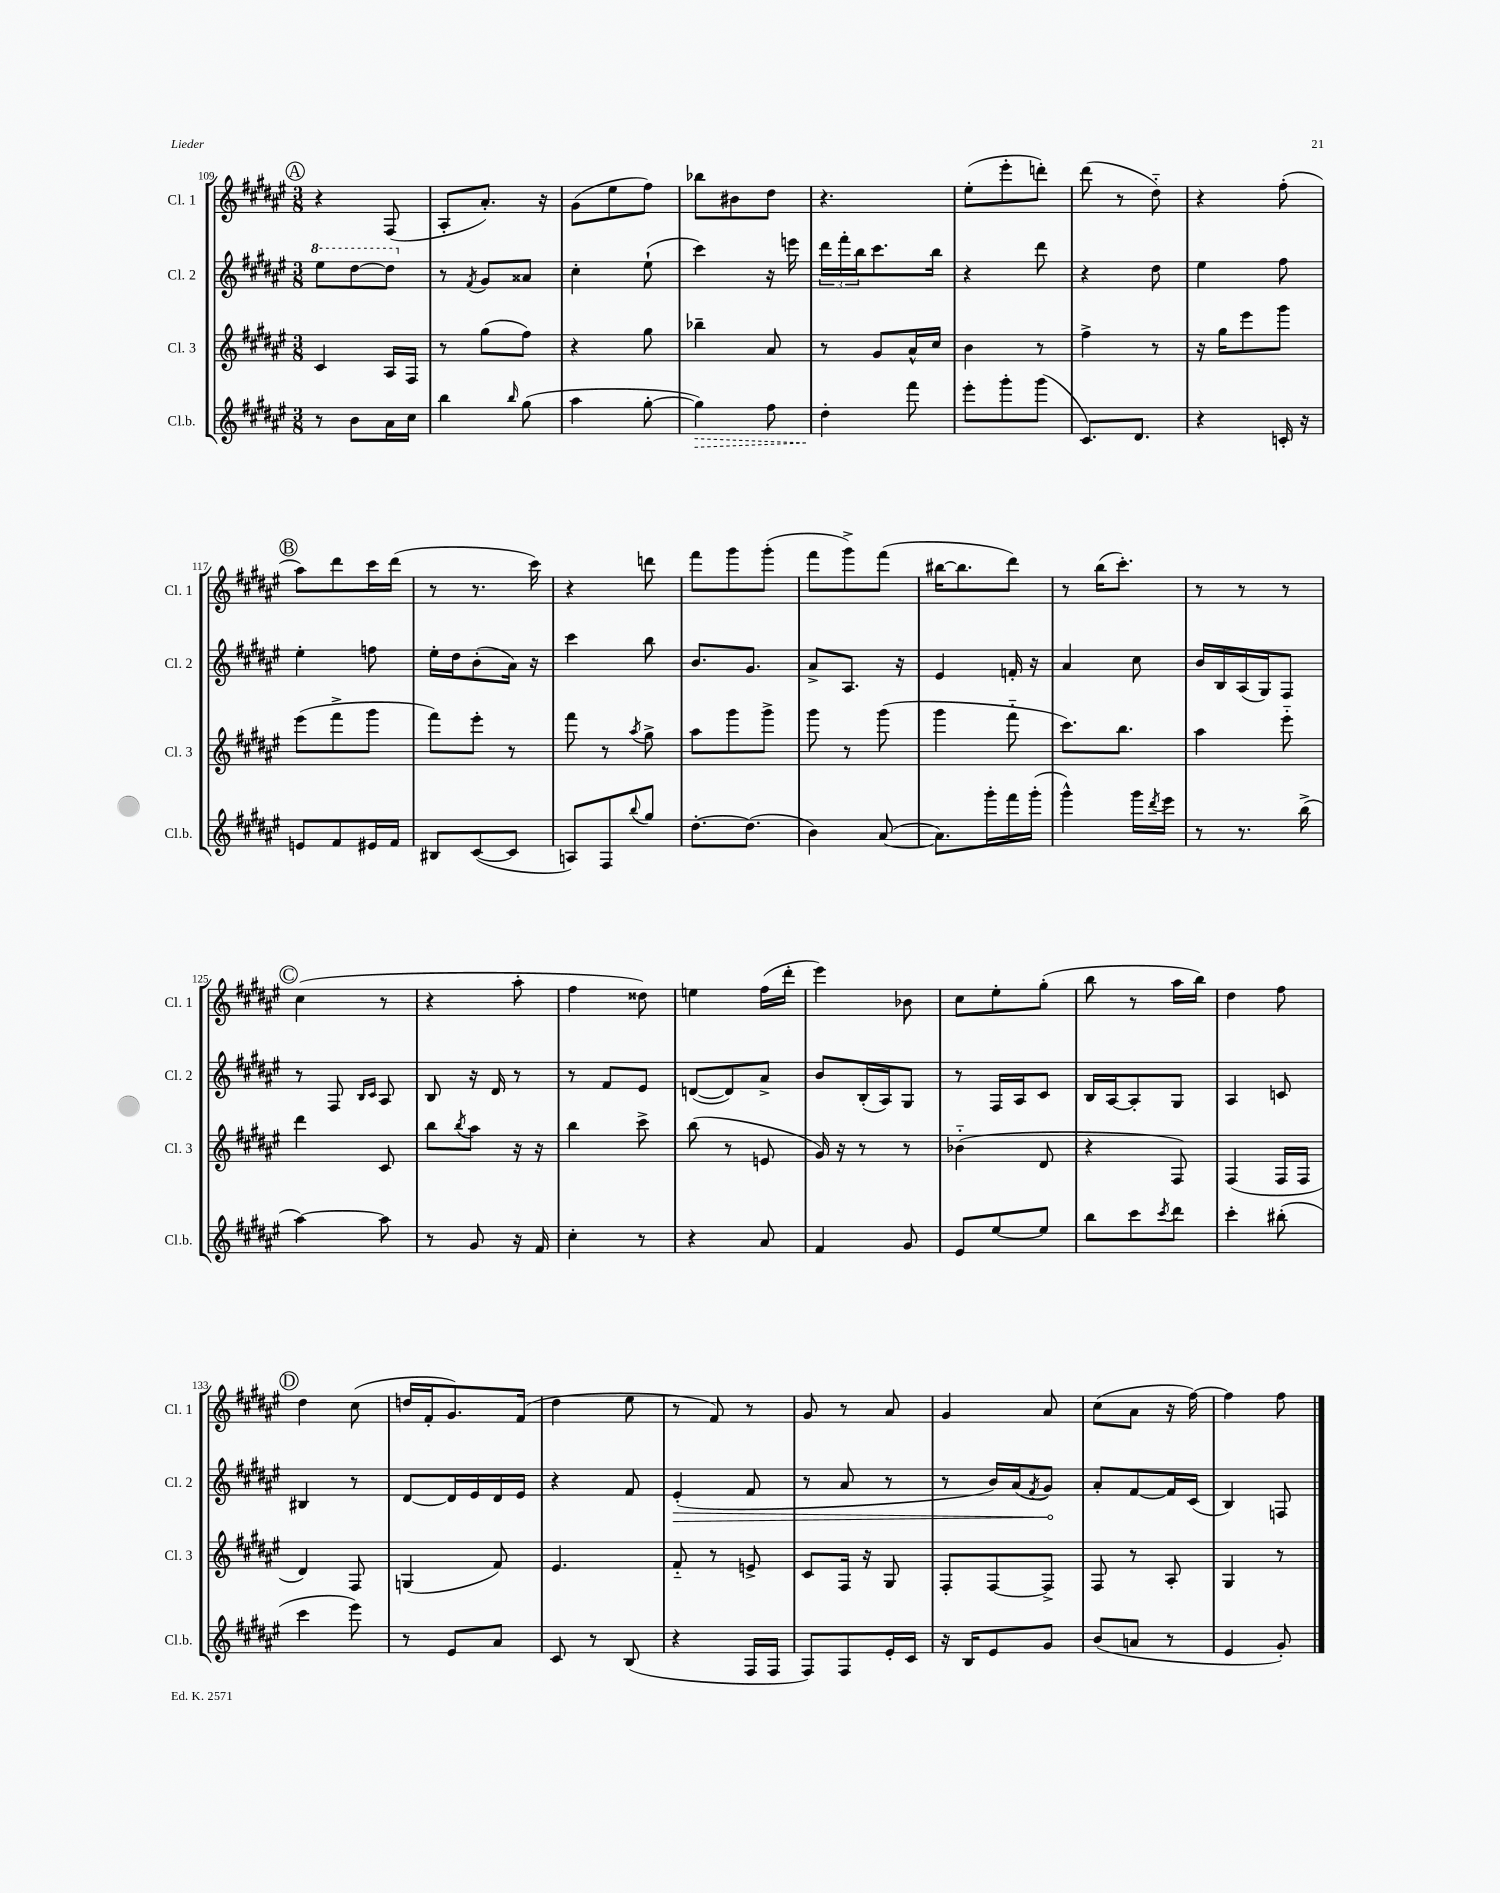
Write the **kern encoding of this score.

**kern	**kern	**kern	**kern
*staff4	*staff3	*staff2	*staff1
*clefG2	*clefG2	*clefG2	*clefG2
*k[f#c#g#d#a#e#]	*k[f#c#g#d#a#e#]	*k[f#c#g#d#a#e#]	*k[f#c#g#d#a#e#]
*M3/8	*M3/8	*M3/8	*M3/8
8r	4c#	8eee#	4r
8b	.	[8ddd#	.
16a#	16A#	8ddd#]	(8F#
16cc#	16F#	.	.
=	=	=	=
4bb	8r	8r	8A#'
.	.	8qf#	.
.	(8gg#	8g#	8.a#')
16qqbb	.	.	.
(8gg#	8ff#)	8a##	.
.	.	.	16r
=	=	=	=
4aa#	4r	4cc#'	(8g#
.	.	.	8ee#
[8gg#'	8gg#	(8ee#`	8ff#)
=	=	=	=
4gg#])	4bb-~	4ccc#)	8bb-
.	.	.	8b#
8ff#	8a#	16r	8dd#
.	.	16eee	.
=	=	=	=
4dd#'	8r	24ddd#	4.r
.	.	24fff#'	.
.	.	24bb	.
.	8g#	8.ccc#	.
8fff#	16a#^^	.	.
.	16cc#	16bb	.
=	=	=	=
8eee#'	4b	4r	(8ee#'
8ggg#'	.	.	8eee#'
(8ggg#	8r	8ddd#	8ddd')
=	=	=	=
8.c#)	4ff#^	4r	(8ddd#
.	.	.	8r
8.d#	.	.	.
.	8r	8dd#	8dd#'~)
=	=	=	=
4r	16r	4ee#	4r
.	16gg#	.	.
.	8eee#	.	.
16c'	8ggg#	8ff#	(8ff#'
16r	.	.	.
=	=	=	=
8e	(8eee#	4ee#'	8aa#)
8f#	8fff#^	.	8ddd#
16e#	8ggg#	8ff	16ccc#
16f#	.	.	(16ddd#
=	=	=	=
8B#	8fff#)	16ee#'	8r
.	.	16dd#	.
([8c#	8eee#'	(8b'	8.r
8c#]	8r	16a#)	.
.	.	16r	16ccc#)
=	=	=	=
8A)	8fff#	4ccc#	4r
8F#	8r	.	.
8qqbb	8qaa#	.	.
8gg#	8gg#^	8bb	8ddd
=	=	=	=
[8.dd#'	8aa#	8.b	8fff#
.	8ggg#	.	8ggg#
(8.dd#]	.	8.g#	.
.	8ggg#^	.	(8ggg#'
=	=	=	=
4b)	8ggg#	8a#^	8fff#
.	8r	8.A#	8ggg#^)
([8a#	(8ggg#	.	(8fff#
.	.	16r	.
=	=	=	=
8.a#])	4ggg#	4e#	[16bb#
.	.	.	8.bb#]
16ggg#'	.	.	.
16fff#	8fff#'~	16f'	8ddd#)
(16ggg#'	.	16r	.
=	=	=	=
4ggg#^^)	8.ccc#)	4a#	8r
.	.	.	(16bb
.	8.bb	.	8.ccc#')
16ggg#	.	8cc#	.
8qddd#	.	.	.
16eee#	.	.	.
=	=	=	=
8r	4aa#	16b	8r
.	.	16B	.
8.r	.	(16A#	8r
.	.	16G#)	.
.	8eee#'~	8F#	8r
(16bb^	.	.	.
=	=	=	=
[4aa#)	4ddd#	8r	(4cc#
.	.	8F#	.
.	.	16qqB	.
.	.	16qqc#	.
8aa#]	8c#	8A#	8r
=	=	=	=
8r	8bb	8B	4r
.	8qbb	.	.
8g#	8aa#	16r	.
.	.	16d#	.
16r	16r	8r	8aa#'
16f#	16r	.	.
=	=	=	=
4cc#'	4bb	8r	4ff#
.	.	8f#	.
8r	8ccc#^	8e#	8dd##)
=	=	=	=
4r	(8bb	([8d	4ee
.	8r	8d])	.
8a#	8e	8a#^	(16ff#
.	.	.	16ddd#'
=	=	=	=
4f#	16g#)	8b	4eee#)
.	16r	.	.
.	8r	(16B'	.
.	.	16A#)	.
8g#	8r	8G#	8b-
=	=	=	=
8e#	(4b-'~	8r	8cc#
[8ee#	.	16F#	8ee#'
.	.	16A#	.
8ee#]	8d#	8c#	(8gg#'
=	=	=	=
8bb	4r	16B	8bb
.	.	[16A#	.
8ccc#	.	8A#']	8r
8qccc#	.	.	.
8ddd#	8F#)	8G#	16aa#
.	.	.	16bb)
=	=	=	=
4ccc#'	(4F#	4A#	4dd#
(8bb#'	16F#	8c	8ff#
.	16F#	.	.
=	=	=	=
4ccc#	4d#)	4B#	4dd#
8eee#)	8F#	8r	(8cc#
=	=	=	=
8r	(4G	[8d#	16dd
.	.	.	16f#'
8e#	.	16d#]	8.g#)
.	.	16e#	.
8a#	8f#)	16d#	.
.	.	16e#	(16f#
=	=	=	=
8c#	4.e#	4r	4dd#
8r	.	.	.
(8B	.	8f#	8ee#
=	=	=	=
4r	8f#'~	(4e#'	8r
.	8r	.	8f#)
16F#	8e^	8f#	8r
16F#	.	.	.
=	=	=	=
8F#)	8c#	8r	8g#
8F#	16F#	8a#	8r
.	16r	.	.
16e#'	8G#	8r	8a#
16c#	.	.	.
=	=	=	=
16r	8F#'	8r	4g#
16B	.	.	.
8e#	[8F#	16b)	.
.	.	(16a#	.
.	.	8qf#	.
8g#	8F#^]	8g#)	8a#
=	=	=	=
(8b	8F#	8a#'	(8cc#
8a	8r	[8f#	8a#
8r	8A#'	16f#]	16r
.	.	(16c#	[16ff#)
=	=	=	=
4e#	4G#	4B)	4ff#]
8g#')	8r	8F	8ff#
==	==	==	==
*-	*-	*-	*-
